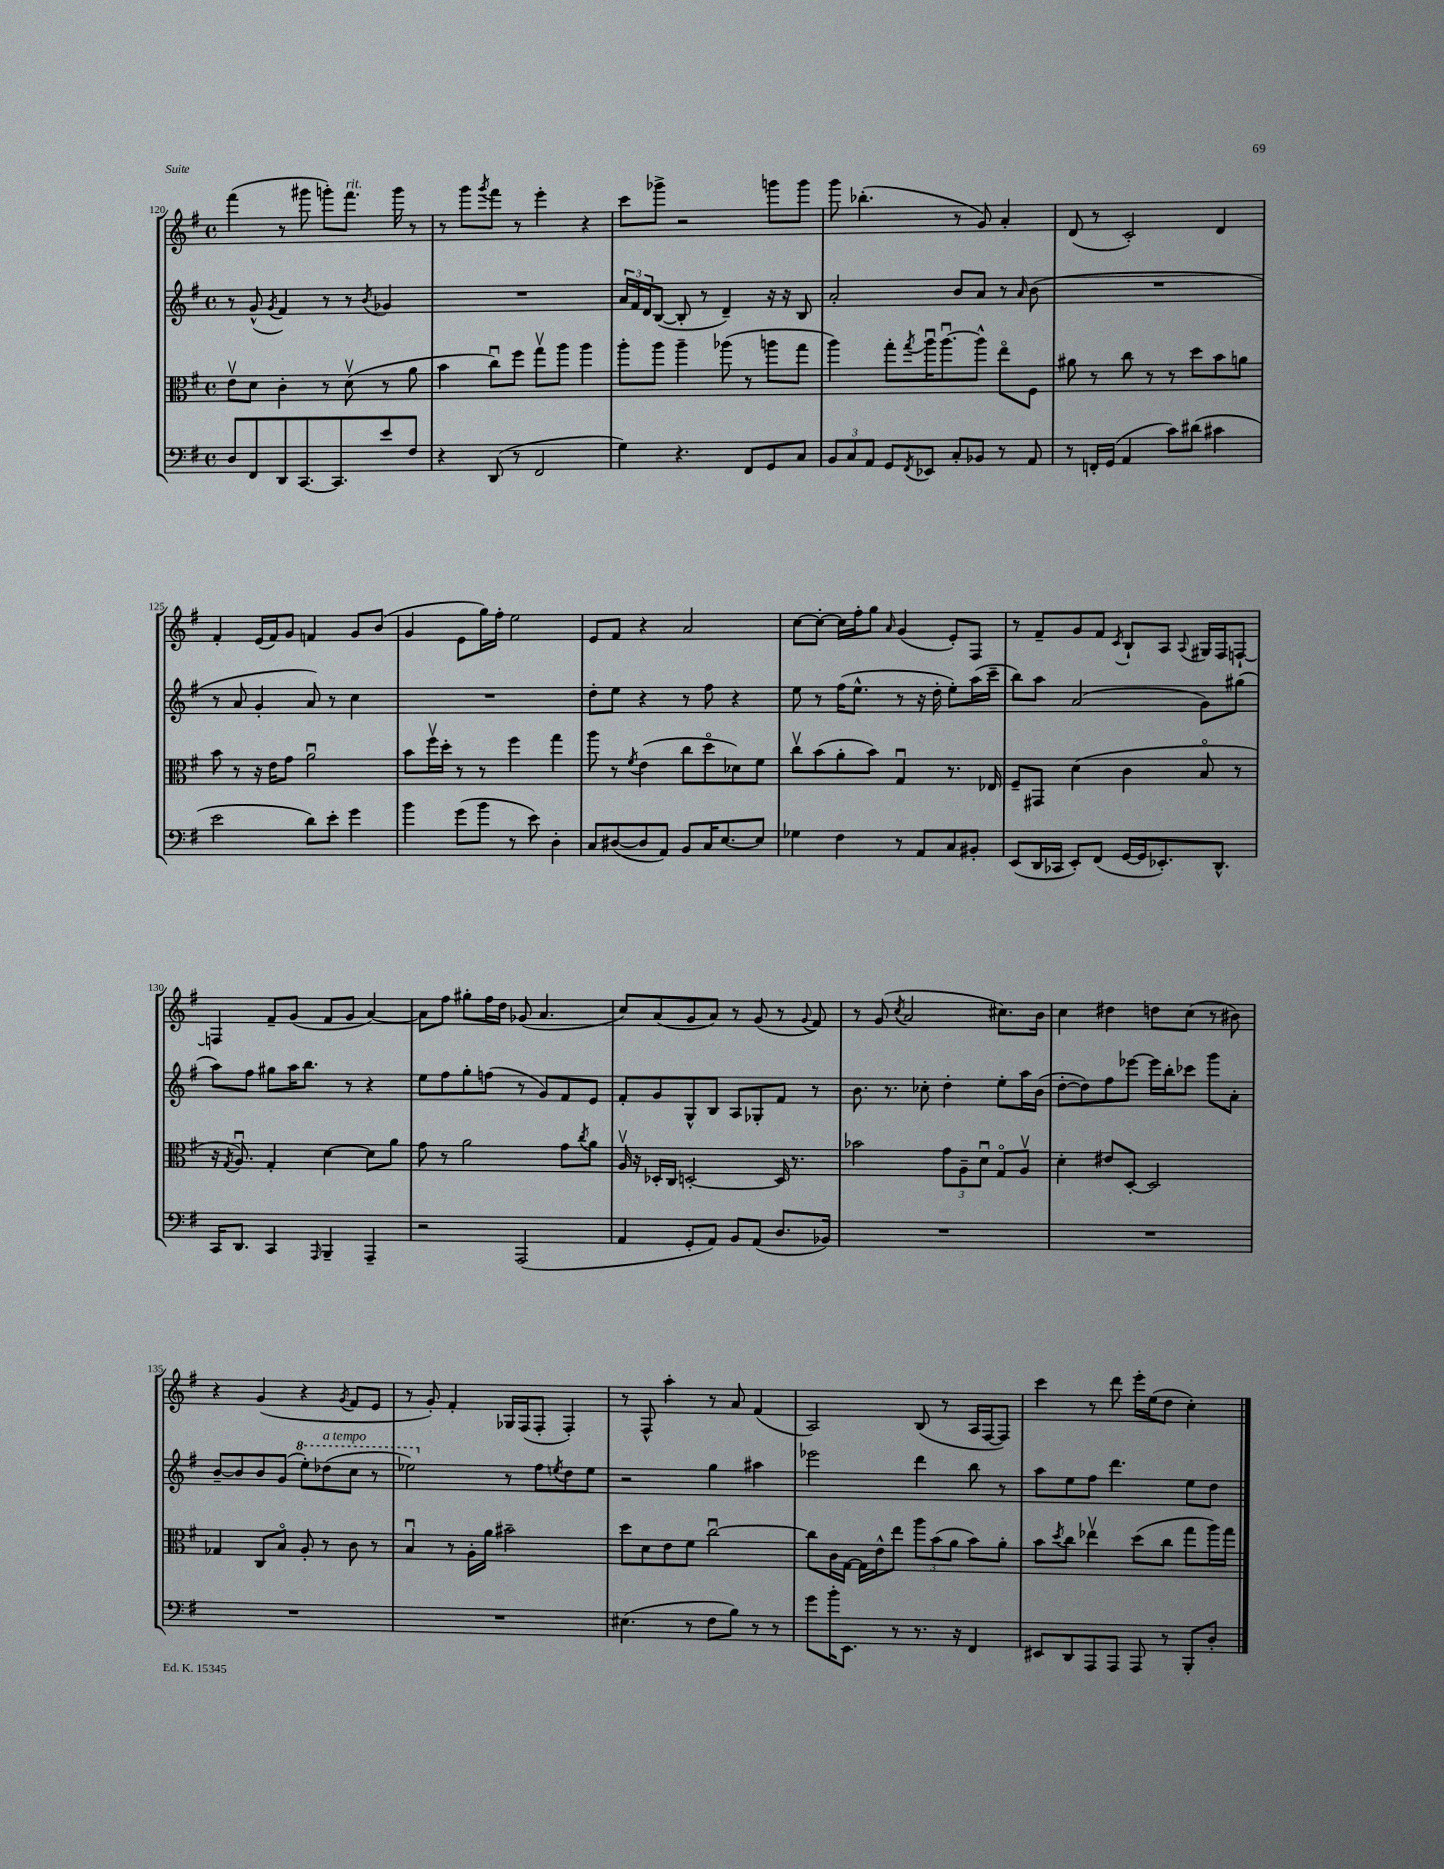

**kern	**kern	**kern	**kern
*staff4	*staff3	*staff2	*staff1
*clefF4	*clefC3	*clefG2	*clefG2
*k[f#]	*k[f#]	*k[f#]	*k[f#]
*M4/4	*M4/4	*M4/4	*M4/4
*met(c)	*met(c)	*met(c)	*met(c)
8D	8ev	8r	(4fff#
8FF#	8d	(8g^^	.
.	.	8qg	.
8DD	4c'	4f#)	8r
[8.CC	.	.	8ggg#
.	8r	8r	8ggg')
8.CC]	.	.	.
.	(8dv	8r	8.fff#
.	.	8qb	.
8e	8r	4g-	.
.	.	.	16ggg
8F#	8a	.	8r
=	=	=	=
4r	4b	1r	8r
.	.	.	8ggg
.	.	.	8qggg
(8DD	8ccu)	.	8fff#
8r	8ff#	.	8r
2FF#	8ggv	.	4eee'
.	8aa	.	.
.	4aa	.	4r
=	=	=	=
4G)	8aa'	24a	8ccc
.	.	24f#	.
.	.	24d	.
.	8aa	([8B	8ggg-^
4.r	4aa~	8B']	2r
.	.	8r	.
.	(8aa-	4d~)	.
8FF#	8r	.	.
8GG	8aa	16r	8ggg
.	.	16r	.
8C	8gg	8B	8ggg
=	=	=	=
12BB	4aa)	2a'	8ggg
12C	.	.	.
.	.	.	(4.bb-'
12AA	.	.	.
8GG	8gg'	.	.
8qFF#	8qgg	.	.
8EE-	16aau	.	.
.	[8.aau	.	.
8C'	.	8b	8r
8BB-	8aa^^]	8a	8g)
8r	8eeo	8r	4a'
.	.	16qqa	.
8AA	8F#	(8b	.
=	=	=	=
8r	8a#	1r	(8d
16FF'	8r	.	8r
(16GG	.	.	.
4AA	8cc	.	2c')
.	8r	.	.
8c)	8r	.	.
(8d#	8dd	.	.
4c#	8b	.	4d
.	8a	.	.
=	=	=	=
2e	8b	8r	4f#'
.	8r	8a	.
.	16r	4g'	(16e
.	16e	.	16f#)
.	8g	.	8g
8d)	2au	8a)	4f
8e'	.	8r	.
4g	.	4cc	8g
.	.	.	(8b
=	=	=	=
4b	8b	1r	4g
.	16ff#v	.	.
.	16dd'	.	.
(8g	8r	.	8e
8b	8r	.	16gg)
.	.	.	16ff#'
8r	4ff#	.	2ee
8e)	.	.	.
4D'	4gg	.	.
=	=	=	=
8C	8aa	8dd'	8e
([8D#	8r	8ee	8f#
.	8qf#	.	.
8D#]	(4e	4r	4r
8AA)	.	.	.
8BB	8cc	8r	2a
16C	8ddo	8ff#	.
[8.E	.	.	.
.	8d-)	4r	.
8E]	8f#	.	.
=	=	=	=
4G-	8ccv	8ee	[8cc
.	(8b	8r	8cc'_
4F#	8a'	(16ff#	16cc]
.	.	8.ee^^	16ff#'
.	8b)	.	8gg
.	.	.	16qqa
8r	4Gu	8r	(4g
8AA	.	16r	.
.	.	16dd'	.
8C	8.r	8ee')	8e')
8BB#'	.	(16aa	8F#
.	16E-	16ccc~	.
=	=	=	=
(8EE	8F#~	8bb)	8r
16DD	8GG#	8aa	8f#~
16CC-	.	.	.
8EE')	(4d	(2a	8g
(8FF#	.	.	8f#
.	.	.	8qc
[16GG	4c	.	8B`
16GG]	.	.	.
8.EE-')	.	.	8A
.	.	.	8qqA
.	8Bo	8g)	16G#
8.DD^^	.	.	16F#
.	8r	(8gg#	[8F`
=	=	=	=
16CC	16r	8aa)	4F]
.	8qG	.	.
8.DD	8.Au)	.	.
.	.	8ff#	.
4CC	4G'	8gg#	8f#~
.	.	16aa	(8g
.	.	8.bb	.
16qqAAA	.	.	.
4BBB~	[4d	.	8f#
.	.	8r	8g
4AAA~	8d]	4r	[4a)
.	8a	.	.
=	=	=	=
2r	8g	8ee	8a]
.	8r	8ff#	8ff#
.	2a	8gg'	8gg#'
.	.	(8ff	16ff#
.	.	.	16dd
(2AAA	.	8r	(8g-
.	.	8g)	4.a
.	8g	8f#	.
.	8qcc	.	.
.	8a	8e	.
=	=	=	=
4AA	16Av	8f#'	8cc)
.	16r	.	.
.	16D-'	8g	(8a
.	16C	.	.
8GG'	[2D'	8G^^	8g
8AA)	.	8B	8a)
8BB	.	8A	8r
(8AA	.	8G-'	(8g
8.D	16D]	8f#	8r
.	8.r	.	.
.	.	.	8qqg
.	.	8r	8f#)
16BB-)	.	.	.
=	=	=	=
1r	2b-	8.b	8r
.	.	.	(8g
.	.	8.r	.
.	.	.	8qcc
.	.	.	2a
.	.	8cc-'	.
.	12g	4dd'	.
.	12A~	.	.
.	12du	.	.
.	8Go	8ee'	8.cc#)
.	8Av	16aa	.
.	.	(16b	16b
=	=	=	=
1r	4d'	[8dd'	4cc
.	.	8dd])	.
.	8e#	8ff#	4dd#
.	[8D'	[8eee-	.
.	2D]	16eee-]	8dd
.	.	16bb'	.
.	.	8ccc-	(8cc
.	.	8ggg	8r
.	.	8a'	8b#)
=	=	=	=
1r	4G-	[8b~	4r
.	.	8b]	.
.	8C	8b	(4g
.	8Bo	(8g	.
.	8A'	8eee')	4r
.	8r	(8ddd-	.
.	.	.	8qg
.	8c	8ccc	8f#
.	8r	8r	8e
=	=	=	=
1r	4Bu	2eee-)	8r
.	.	.	8g')
.	8r	.	4f#'
.	16A'	.	.
.	16a	.	.
.	2b#~	8r	16G-
.	.	.	(16F#
.	.	8ff#	8F#'
.	.	8qee	.
.	.	8dd	4F#')
.	.	8ee	.
=	=	=	=
(4.E#	8dd	2r	8r
.	8d	.	8F#^^
.	8e	.	4aa'
8r	8f#	.	.
8F#	[2ccu	4gg	8r
8B)	.	.	8a
8r	.	4aa#	(4f#
8r	.	.	.
=	=	=	=
8g	8cc]	2eee-	2A)
16b'	16c	.	.
8.EE	[16G	.	.
.	16G]	.	.
.	16e^^	.	.
8r	8ee	.	.
8.r	12aa	4ddd	(8B
.	(12b	.	.
.	.	.	8r
.	12a	.	.
16r	.	.	.
4FF#	8b)	8bb	16A
.	.	.	[16F#
.	8a'	8r	8F#])
=	=	=	=
8EE#	8b	8aa	4ccc
.	8qdd	.	.
8DD	8cc	8ee	.
8AAA	4ee-v	8ff#	8r
8AAA	.	4.ddd	8ddd
8AAA	(8dd	.	16eee'
.	.	.	(16ee
8r	8cc	.	8dd
8BBB'	8gg	8ee	4cc')
8D'	16aa)	8dd	.
.	16gg	.	.
==	==	==	==
*-	*-	*-	*-
